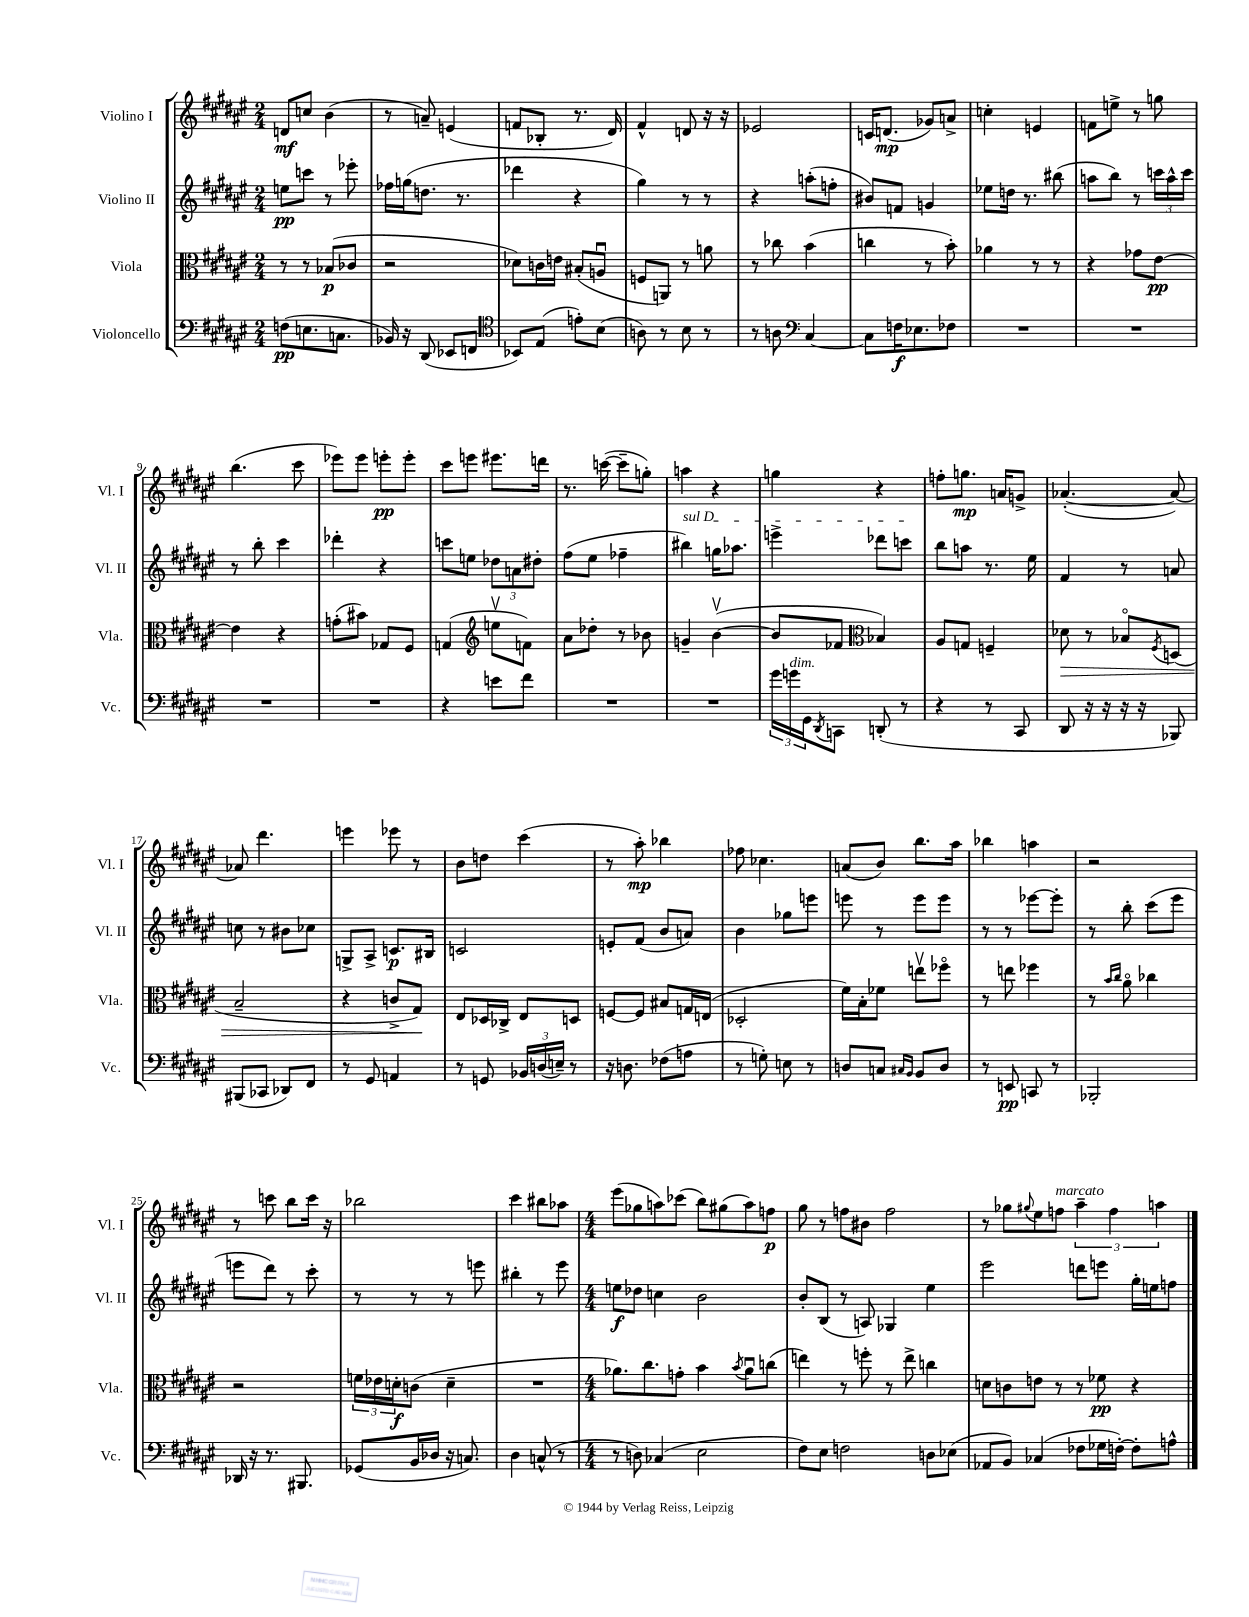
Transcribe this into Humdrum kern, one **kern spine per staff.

**kern	**kern	**kern	**kern
*staff4	*staff3	*staff2	*staff1
*clefF4	*clefC3	*clefG2	*clefG2
*k[f#c#g#d#a#e#]	*k[f#c#g#d#a#e#]	*k[f#c#g#d#a#e#]	*k[f#c#g#d#a#e#]
*M2/4	*M2/4	*M2/4	*M2/4
(8F\L	8r	8ee\L	8d/L
8.E\	8r	8ccc\J	8cc/J
.	(8B-/L	8r	(4b\
8.C\J	.	.	.
.	8c-/J	8eee-'\	.
=	=	=	=
16BB-/)	2r	16ff-\LL	8r
16r	.	(16gg\J	.
(8DD#/	.	8.dd\J	8a~/)
8EE-/L	.	.	(4e/
.	.	8.r	.
8FF/J	.	.	.
=	=	=	=
*clefC4	*	*	*
8BB-/L)	8d-\L)	4ddd-\	8f/L
(8E#/J	16c\L	.	8B-'/J
.	16e\JJ	.	.
8e'\L)	(8B#'/L	4r	8.r
(8B\J	8Au/J	.	.
.	.	.	16d#/)
=	=	=	=
8A\)	8F/L	4gg#\)	4f#^^/
8r	8AA/J)	.	.
8B\	8r	8r	8d/
8r	8a\	8r	16r
.	.	.	16r
=	=	=	=
8r	8r	4r	2e-/
8A\	8cc-\	.	.
*clefF4	*	*	*
[4C#/	(4b\	(8aa'\L	.
.	.	8ff'\J	.
=	=	=	=
8C#\]L	4cc\	8b#/L)	16c/LK
.	.	.	(8.d/J
16F\K	.	8f/J	.
8.E-\	.	.	.
.	8r	4g/	8g-/L)
8F-\J	8b'\)	.	8a^/J
=	=	=	=
2r	4a-\	8ee-\L	4cc'\
.	.	16dd\Jk	.
.	.	8.r	.
.	8r	.	4e/
.	8r	(8bb#\	.
=	=	=	=
2r	4r	8aa\L	8f\L
.	.	8bb\J)	8ee^\J
.	8g-\L	8r	8r
.	[8e#\J	24ccc\LL	8gg\
.	.	24aa^^\	.
.	.	24ccc\JJ	.
=	=	=	=
2r	4e#\]	8r	(4.bb\
.	.	8bb'\	.
.	4r	4ccc#\	.
.	.	.	8ccc#\
=	=	=	=
2r	(8g'\L	4ddd-'\	8eee-\L)
.	8b#\J)	.	8eee-\J
.	8G-/L	4r	8eee'\L
.	8F#/J	.	8eee'\J
=	=	=	=
4r	(4G/	8ccc\L	8ccc#\L
.	.	8ee\J	8eee\J
*	*clefG2	*	*
8e\L	8eev\L	12dd-\L	8.eee#\L
.	.	12a\	.
8f#\J	8f\J)	.	.
.	.	12dd#'\J	.
.	.	.	16ddd\Jk
=	=	=	=
2r	8a#\L	(8ff#\L	8.r
.	8dd-'\J	8ee#\J	.
.	.	.	([16ccc\
.	8r	4ff-~\	8ccc~\]L
.	8b-\	.	8gg'\J)
=	=	=	=
2r	4g~/	4bb#\)	4aa\
.	([4bv\	16gg\LK	4r
.	.	8.aa-\J	.
=	=	=	=
24g#\LL	8b/]L	4eee^\	4gg\
24g\	.	.	.
24GG#\J	.	.	.
8qDD#/	.	.	.
8CC\J	8f-/J	.	.
*	*clefC3	*	*
(8DD'/	4B-/)	8ddd-\L	4r
8r	.	8ccc\J	.
=	=	=	=
4r	8A#/L	8bb\L	8ff'\L
.	8G/J	8aa\J	8.gg\J
8r	4F~/	8.r	.
.	.	.	16a/LK
8CC#/	.	.	8g^/J
.	.	16ee#\	.
=	=	=	=
8DD#/	8d-\	4f#/	([4.a-'/
16r	8r	.	.
16r	.	.	.
16r	8B-o/L	8r	.
16r	.	.	.
.	8qF#/	.	.
8BBB-/)	(8D/J	8a/	8a-/_)
=	=	=	=
(8BBB#/L	2B~/	8cc\	8a-/]
8CC-/J	.	8r	4.ddd#\
8DD-/L)	.	8b#\L	.
8FF#/J	.	8cc-\J	.
=	=	=	=
8r	4r	8G^/L	4eee\
8GG#/	.	8A#^/J	.
4AA/	8c^/L	8.c/L	8eee-\
.	8G#/J)	.	8r
.	.	16B#/Jk	.
=	=	=	=
8r	8E#/L	2c/	8b\L
8GG/	16D-/L	.	8dd\J
.	16C-^/JJ	.	.
24BB-/LL	8E#/L	.	(4ccc#\
(24D/	.	.	.
24E~/JJ)	.	.	.
8r	8D/J	.	.
=	=	=	=
16r	[8F/L	8e'/L	8r
8.D\	.	.	.
.	8F/]J	(8f#/J	8aa#'\)
(8F-\L	8B#/L	8b/L	4bb-\
8A\J	16G/L	8a/J)	.
.	(16E/JJ	.	.
=	=	=	=
8r	2D-'/	4b\	8ff-\
8G'\)	.	.	4.cc-\
8E\	.	8gg-\L	.
8r	.	8eee\J	.
=	=	=	=
8D/L	16f#\LL)	8eee\	(8a/L
.	16B'\J	.	.
8C/J	8f-\J	8r	8b/J)
16qqC#/LL	.	.	.
16qqBB/JJ	.	.	.
8BB/L	8eev\L	8eee\L	8.bb\L
8D/J	8ff-o\J	8eee\J	.
.	.	.	16aa#\Jk
=	=	=	=
8r	8r	8r	4bb-\
8EE/	8ee\	8r	.
8CC/	4ff-\	[8eee-\L	4aa\
8r	.	8eee-'\]J	.
=	=	=	=
2BBB-'/	8r	8r	2r
.	16qqb/LL	.	.
.	16qqcc#/JJ	.	.
.	8a#o\	8bb'\	.
.	4cc-\	(8ccc#\L	.
.	.	8eee#\J	.
=	=	=	=
16DD-/	2r	8eee\L	8r
16r	.	.	.
8.r	.	8ddd#\J)	8ccc\
.	.	8r	8bb\L
8.BBB#/	.	.	.
.	.	8ccc#'\	16ccc\Jk
.	.	.	16r
=	=	=	=
(8GG-/L	24f\LL	8r	2bb-\
.	24e-\	.	.
.	24d'\J	.	.
16BB/L	(8c\J	8r	.
16D-/JJ	.	.	.
16r	4d~\	8r	.
8.C/)	.	.	.
.	.	8eee\	.
=	=	=	=
4D#\	2r	4bb#'\	4ccc#\
(8C^^/	.	8r	8bb#\L
8r	.	8eee#\	8aa-\J
=	=	=	=
*M4/4	*M4/4	*M4/4	*M4/4
8r	8.a-\L)	8ee\L	(8eee#\L
8D\)	.	8dd-\J	8gg-\
.	8.cc#\	.	.
(4C-/	.	4cc\	8aa\)
.	8g'\J	.	(8ccc-\J
2E#\	4b\	2b\	8bb\L)
.	.	.	(8gg#\
.	8qb/	.	.
.	8a-u\L	.	8aa\)
.	(8cc\J	.	8ff\J
=	=	=	=
8F#\L)	4ee\)	8b'/L	8gg#\
8E#\J	.	(8B/J	8r
2F\	8r	8r	8ff\L
.	8ff'\	8A/)	8b#\J
.	8r	4G-/	2ff\
.	8ee^\	.	.
8D\L	4cc\	4ee#\	.
(8E-\J	.	.	.
=	=	=	=
8AA-/L	8d\L	2eee#\	8r
8BB/J)	8c\	.	8gg-\L
.	.	.	8qqgg#/
(4C-/	8e\J	.	8ee#\
.	8r	.	8ff\J
8F-\L	8r	8ddd\L	6aa#~\
16G-\L	8f-\	8eee\J	.
.	.	.	6ff\
[16F'\JJ)	.	.	.
8F'\]L	4r	16gg#'\LL	.
.	.	16ee\J	.
.	.	.	6aa\
8A^^\J	.	8ff\J	.
==	==	==	==
*-	*-	*-	*-
